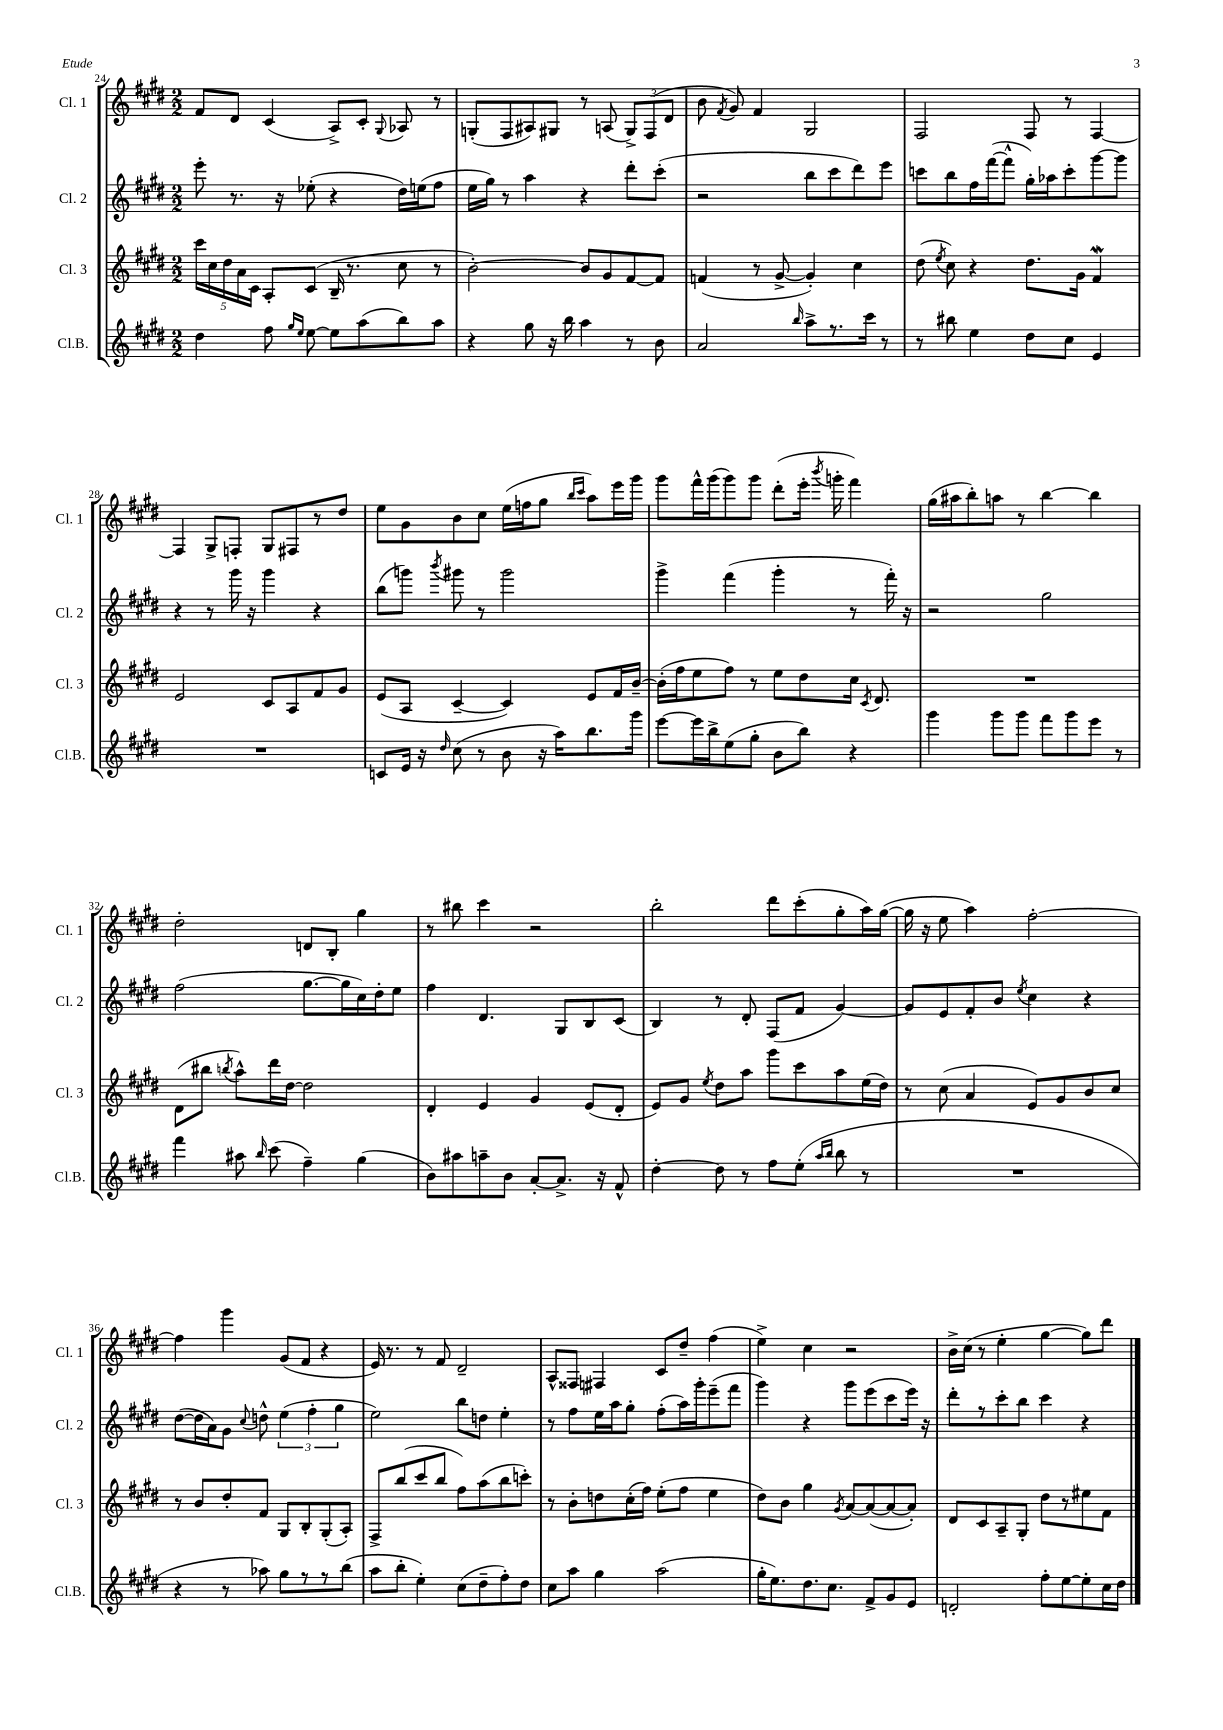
<<
\new StaffGroup <<
\new Staff = "s0" \with { instrumentName = "Cl. 1" shortInstrumentName = "Cl. 1" } {
    \clef treble \key e \major \numericTimeSignature \time 2/2
    \autoBeamOff fis'8[ dis'8] cis'4( a8[->) cis'8]-. \appoggiatura { gis8 } aes8 r8 |
    g8[-.( fis8 ais8) gis8] r8 a8( \tuplet 3/2 { gis8[->) fis8( dis'8] } |
    b'8 \acciaccatura { fis'8 } gis'8) fis'4 gis2 |
    fis2 fis8 r8 fis4~ |
    fis4 gis8[-> f8]-. gis8[ fis8 r8 dis''8] |
    e''8[ gis'8 b'8 cis''8] e''16[( f''16 gis''8] \grace { b''16[ cis'''16] } a''8[) e'''16 gis'''16] |
    gis'''8[ fis'''16-^ gis'''16( gis'''8) gis'''8] dis'''8[-.( e'''16]-. \acciaccatura { b'''8 } g'''16-. fis'''4) |
    gis''16[( ais''16 b''8-.) a''8] r8 b''4~ b''4 |
    dis''2-. d'8[ b8]-. gis''4 |
    r8 bis''8 cis'''4 r2 |
    b''2-. dis'''8[ cis'''8-.( gis''8-. a''16) gis''16]~( |
    gis''16 r16 e''8 a''4) fis''2~-. |
    fis''4 gis'''4 gis'8[( fis'8] r4 |
    e'16) r8. r8 fis'8 dis'2-- |
    a8[-^ fisis8] fis4 cis'8[ dis''8]-- fis''4( |
    e''4->) cis''4 r2 |
    b'16[-> cis''16]( r8 e''4-. gis''4~ gis''8[) dis'''8] \bar "|." |
}
\new Staff = "s1" \with { instrumentName = "Cl. 2" shortInstrumentName = "Cl. 2" } {
    \clef treble \key e \major \numericTimeSignature \time 2/2
    \autoBeamOff e'''8-. r8. r16 ees''8-.( r4 dis''16[) e''16( fis''8] |
    e''16[ gis''16]) r8 a''4 r4 dis'''8[-. cis'''8]-.( |
    r2 b''8[ cis'''8 dis'''8) e'''8] |
    c'''8[ b''8 fis''16 fis'''16~( fis'''8]-^ gis''16[-.) aes''16 c'''8-. gis'''8~ gis'''8] |
    r4 r8 gis'''16 r16 gis'''4 r4 |
    b''8[( g'''8]) \acciaccatura { b'''8 } gis'''8 r8 gis'''2 |
    gis'''4-> fis'''4( gis'''4-. r8 fis'''16-.) r16 |
    r2 gis''2 |
    fis''2( gis''8.[~ gis''16 cis''16) dis''16-. e''8] |
    fis''4 dis'4. gis8[ b8 cis'8]( |
    b4) r8 dis'8-. fis8[( fis'8] gis'4~) |
    gis'8[ e'8 fis'8-. b'8] \acciaccatura { e''8 } cis''4 r4 |
    dis''8[~( dis''16 a'16) gis'8] \appoggiatura { cis''8 } d''8-^ \tuplet 3/2 { e''4( fis''4-. gis''4 } |
    e''2) b''8[ d''8] e''4-. |
    r8 fis''8[ e''16 a''16 gis''8]-. fis''8[-.( a''16) gis'''16-. e'''8--( fis'''8] |
    gis'''4) r4 gis'''8[ e'''8( cis'''8 e'''16]) r16 |
    dis'''8[-. r8 cis'''8-. b''8] cis'''4 r4 \bar "|." |
}
\new Staff = "s2" \with { instrumentName = "Cl. 3" shortInstrumentName = "Cl. 3" } {
    \clef treble \key e \major \numericTimeSignature \time 2/2
    \autoBeamOff \tuplet 5/4 { cis'''16[ cis''16 dis''16 a'16 cis'16] } a8[-. cis'8]( b16-- r8. cis''8 r8 |
    b'2~-.) b'8[ gis'8 fis'8~ fis'8] |
    f'4( r8 gis'8~-> gis'4-.) cis''4 |
    dis''8( \acciaccatura { e''8 } cis''8) r4 dis''8.[ gis'16] fis'4\mordent |
    e'2 cis'8[ a8 fis'8 gis'8] |
    e'8[( a8] cis'4~-- cis'4) e'8[ fis'16 b'16]~-- |
    b'16[-.( fis''16 e''8 fis''8]) r8 e''8[ dis''8 cis''16] \acciaccatura { cis'8 } dis'8. |
    R1 |
    dis'8[( bis''8] \acciaccatura { b''8 } a''8[-^) dis'''16 dis''16]~ dis''2 |
    dis'4-. e'4 gis'4 e'8[( dis'8]-. |
    e'8[) gis'8] \acciaccatura { e''8 } dis''8[ a''8] gis'''8[ cis'''8 a''8 e''16( dis''16]) |
    r8 cis''8( a'4 e'8[) gis'8 b'8 cis''8] |
    r8 b'8[ dis''8-. fis'8] gis8[ b8-. gis8-.( a8]-.) |
    fis8[-> b''8( cis'''8 b''8] fis''8[) a''8( b''8 c'''8]-.) |
    r8 b'8[-. d''8 cis''16-.( fis''16]) e''8[-.( fis''8] e''4 |
    dis''8[) b'8] gis''4 \acciaccatura { gis'8 } a'8[~ a'8~( a'8~ a'8]-.) |
    dis'8[ cis'8 a8-- gis8]-. dis''8[ r8 eis''8 fis'8] \bar "|." |
}
\new Staff = "s3" \with { instrumentName = "Cl.B." shortInstrumentName = "Cl.B." } {
    \clef treble \key e \major \numericTimeSignature \time 2/2
    \autoBeamOff dis''4 fis''8 \grace { gis''16[ e''16] } e''8~ e''8[ a''8( b''8) a''8] |
    r4 gis''8 r16 b''16 a''4 r8 b'8 |
    a'2 \grace { b''16 } a''8[-> r8. cis'''16] r8 |
    r8 bis''8 e''4 dis''8[ cis''8] e'4 |
    R1 |
    c'8[ e'16] r16 \grace { dis''16 } cis''8( r8 b'8 r16 a''16[) b''8. gis'''16] |
    e'''8[~ e'''16 b''16-> e''8( gis''8]-. b'8[ b''8]) r4 |
    gis'''4 gis'''8[ gis'''8] fis'''8[ gis'''8 e'''8] r8 |
    fis'''4 ais''8 \grace { b''16 } cis'''8( fis''4--) gis''4( |
    b'8[) ais''8 a''8-- b'8] a'8[~-. a'8.]-> r16 fis'8-^ |
    dis''4~-. dis''8 r8 fis''8[ e''8]-.( \grace { a''16[ b''16] } b''8 r8 |
    R1 |
    r4 r8 aes''8) gis''8[ r8 r8 b''8]( |
    a''8[ b''8]-. e''4-.) cis''8[( dis''8-- fis''8-.) dis''8] |
    cis''8[ a''8] gis''4 a''2( |
    gis''16[-. e''8.) dis''8. cis''8.] fis'8[-> gis'8 e'8] |
    d'2-. fis''8[-. e''8~ e''8-. cis''16 dis''16] \bar "|." |
}
>>
>>
\layout { \context { \Score currentBarNumber = #24 } }
